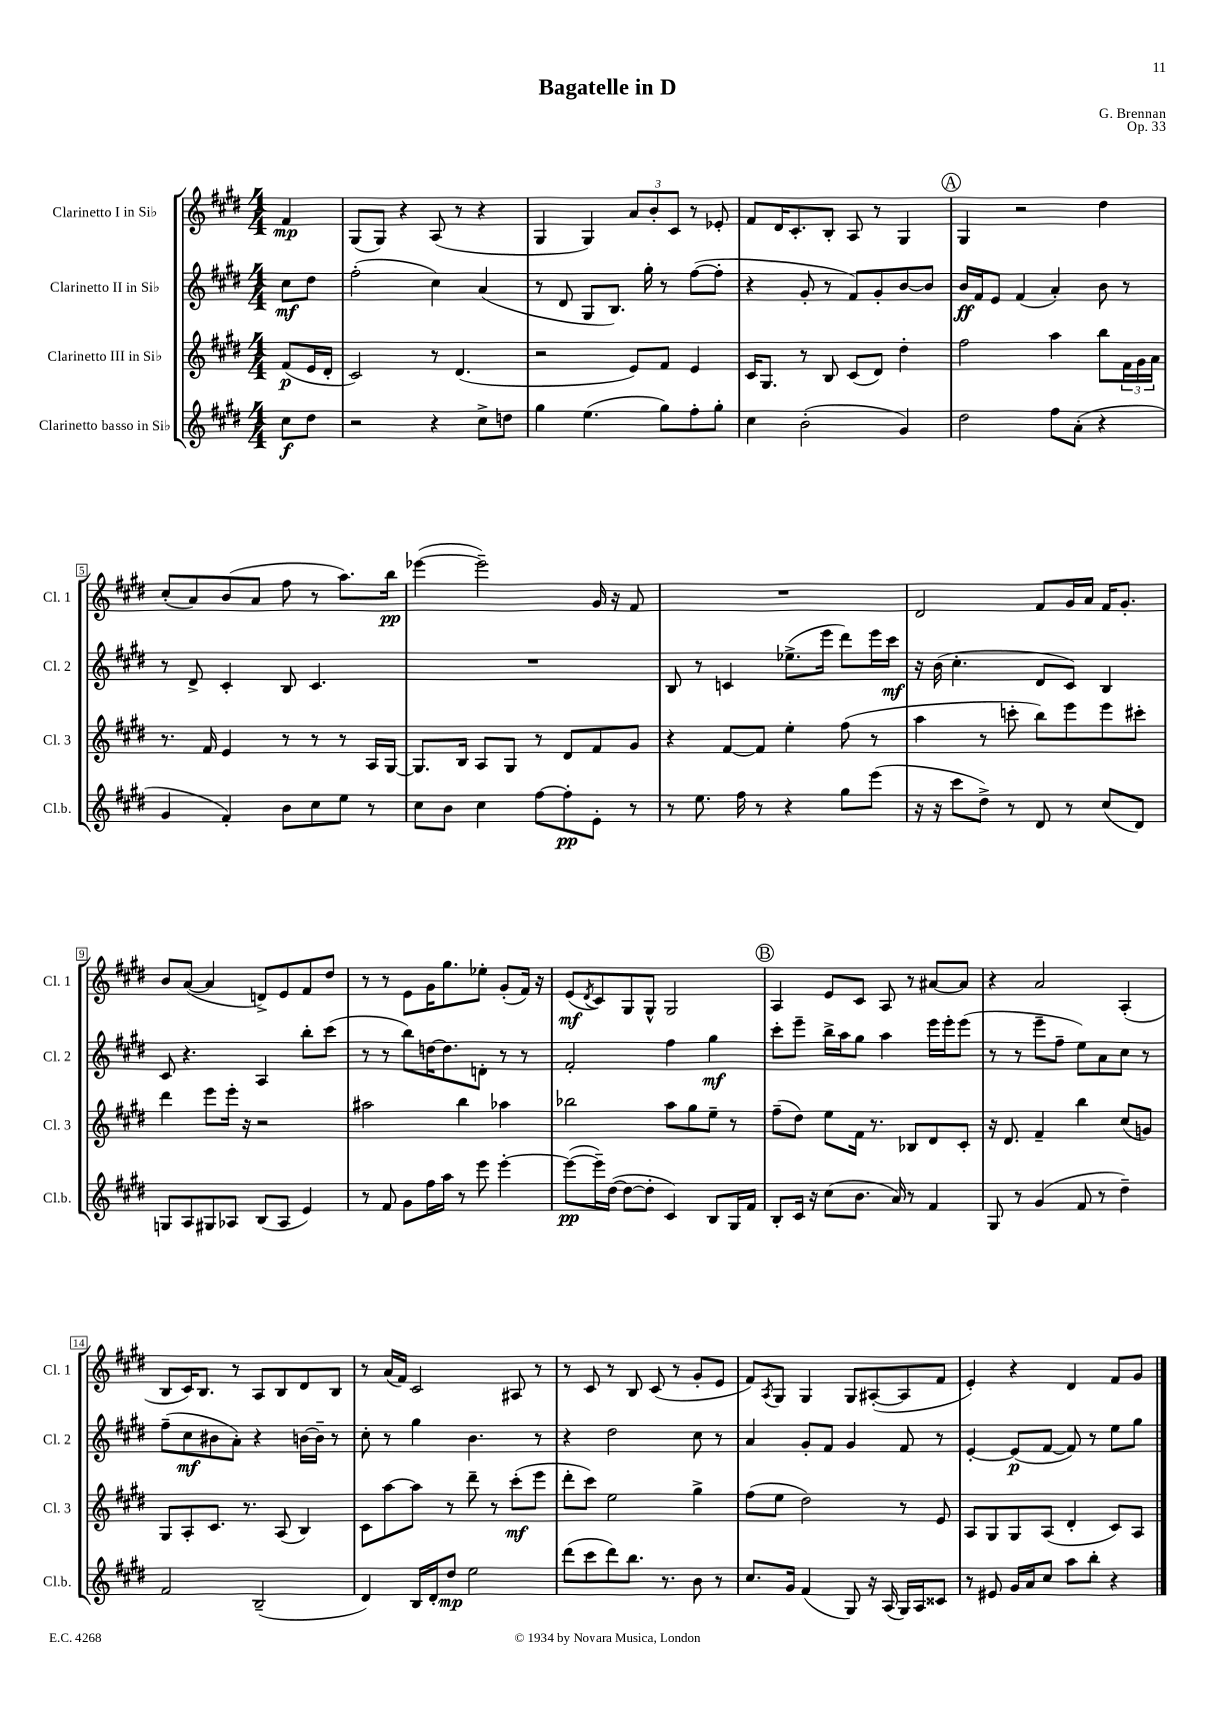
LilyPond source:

\header { title = "Bagatelle in D" composer = "G. Brennan" opus = "Op. 33" }
<<
\new StaffGroup <<
\new Staff = "s0" \with { instrumentName = "Clarinetto I in Sib" shortInstrumentName = "Cl. 1" } {
    \clef treble \key e \major \numericTimeSignature \time 4/4 \partial 4
    fis'4\mp |
    gis8( gis8) r4 a8( r8 r4 |
    gis4 gis4) \tuplet 3/2 { a'8 b'8-. cis'8 } r8 ees'8-. |
    fis'8 dis'16 cis'8.-. b8-. a8 r8 gis4 |
    \mark \markup { \circle "A" } gis4 r2 dis''4 |
    cis''8-.( a'8) b'8( a'8 fis''8 r8 a''8.) b''16\pp |
    ees'''4~( ees'''2--) gis'16 r16 fis'8 |
    R1 |
    dis'2 fis'8 gis'16 a'16 fis'16 gis'8.-. |
    b'8 a'8~( a'4 d'8->) e'8 fis'8 dis''8 |
    r8 r8 e'8 gis'16 gis''8. ees''8-. gis'8-.( fis'16) r16 |
    e'8\mf( \acciaccatura { dis'8 } cis'8) gis8 gis8-^ gis2 |
    \mark \markup { \circle "B" } a4 e'8 cis'8 a8 r8 ais'8~ ais'8 |
    r4 a'2 a4-.( |
    b8 cis'16) b8. r8 a8 b8 dis'8 b8 |
    r8 a'16( fis'16) cis'2 ais8 r8 |
    r8 cis'8 r8 b8 cis'8( r8 gis'8-. e'8 |
    fis'8) \acciaccatura { a8 } gis8 gis4 gis8 ais8~-.( ais8 fis'8 |
    e'4-.) r4 dis'4 fis'8 gis'8 \bar "|." |
}
\new Staff = "s1" \with { instrumentName = "Clarinetto II in Sib" shortInstrumentName = "Cl. 2" } {
    \clef treble \key e \major \numericTimeSignature \time 4/4 \partial 4
    cis''8\mf dis''8 |
    fis''2-.( cis''4) a'4( |
    r8 dis'8 gis8 b8.) gis''16-. r8 fis''8~( fis''8-. |
    r4 gis'8-. r8 fis'8) gis'8-. b'8~ b'8 |
    \mark \markup { \circle "A" } b'16\ff fis'16 e'8 fis'4( a'4-.) b'8 r8 |
    r8 dis'8-> cis'4-. b8 cis'4. |
    R1 |
    b8 r8 c'4 ees''8.->( e'''16 dis'''8) e'''16 cis'''16\mf |
    r16 b'16( cis''4.-. dis'8 cis'8) b4 |
    cis'8 r4. a4 b''8-. cis'''8( |
    r8 r8 b''8) d''16~ d''8. d'8-. r8 r8 |
    fis'2-. fis''4 gis''4\mf |
    \mark \markup { \circle "B" } cis'''8-. e'''8-- b''16-> a''16 gis''8 a''4 e'''16 e'''16-. e'''8( |
    r8 r8 e'''8-- fis''8-- e''8) a'8 cis''8 r8 |
    fis''8--( cis''8\mf bis'8 a'8-.) r4 b'16~ b'16-- r8 |
    cis''8-. r8 gis''4 b'4. r8 |
    r4 dis''2 cis''8 r8 |
    a'4 gis'8-. fis'8 gis'4 fis'8 r8 |
    e'4~-. e'8\p( fis'8~ fis'8) r8 e''8 gis''8 \bar "|." |
}
\new Staff = "s2" \with { instrumentName = "Clarinetto III in Sib" shortInstrumentName = "Cl. 3" } {
    \clef treble \key e \major \numericTimeSignature \time 4/4 \partial 4
    fis'8\p( e'16 dis'16-. |
    cis'2) r8 dis'4.( |
    r2 e'8) fis'8 e'4 |
    cis'16 gis8. r8 b8 cis'8( dis'8) dis''4-. |
    \mark \markup { \circle "A" } fis''2 a''4 b''8 \tuplet 3/2 { fis'16 gis'16 a'16 } |
    r8. fis'16 e'4 r8 r8 r8 a16 gis16~ |
    gis8. b16 a8 gis8 r8 dis'8 fis'8 gis'8 |
    r4 fis'8~ fis'8 e''4-. fis''8( r8 |
    a''4 r8 c'''8-. b''8) e'''8 e'''8 cis'''8-. |
    dis'''4 e'''8 e'''16-. r16 r2 |
    ais''2 b''4 aes''4 |
    bes''2 a''8 gis''8 e''8-- r8 |
    \mark \markup { \circle "B" } fis''8--( dis''8) e''8 fis'16 r8. bes8 dis'8 cis'8-. |
    r16 dis'8. fis'4-- b''4 cis''8( g'8) |
    gis8 a8-. cis'8. r8. a8( b4) |
    cis'8 a''8~ a''8 r8 dis'''8-- r8 cis'''8-.\mf( e'''8 |
    dis'''8-. cis'''8) e''2 gis''4-> |
    fis''8( e''8 dis''2) r8 e'8 |
    a8 gis8 gis8 a8( dis'4-. cis'8) a8 \bar "|." |
}
\new Staff = "s3" \with { instrumentName = "Clarinetto basso in Sib" shortInstrumentName = "Cl.b." } {
    \clef treble \key e \major \numericTimeSignature \time 4/4 \partial 4
    cis''8\f dis''8 |
    r2 r4 cis''8-> d''8 |
    gis''4 e''4.( gis''8) fis''8-. gis''8-. |
    cis''4 b'2-.( gis'4) |
    \mark \markup { \circle "A" } dis''2 fis''8 a'8-.( r4 |
    gis'4 fis'4-.) b'8 cis''8 e''8 r8 |
    cis''8 b'8 cis''4 fis''8~ fis''8-.\pp e'8-. r8 |
    r8 e''8. fis''16 r8 r4 gis''8 e'''8( |
    r16 r16 cis'''8 dis''8->) r8 dis'8 r8 cis''8( dis'8) |
    g8 a8 gis8 aes8 b8( aes8 e'4) |
    r8 fis'8 gis'8 fis''16 a''16 r8 e'''8 e'''4~-. |
    e'''8~\pp( e'''16--) dis''16~( dis''8~ dis''8-. cis'4) b8 gis16 fis'16 |
    \mark \markup { \circle "B" } b8-. cis'16 r16 cis''8( b'8. a'16) r8 fis'4 |
    gis8 r8 gis'4( fis'8 r8 dis''4--) |
    fis'2 b2--( |
    dis'4) b16 dis'16-. dis''8\mp e''2 |
    dis'''8( cis'''8 dis'''8) b''8. r8. b'8 r8 |
    cis''8. gis'16 fis'4( gis8) r16 a16( gis16) a16 cisis'8 |
    r8 eis'8 gis'16 a'16 cis''8 a''8 b''8-. r4 \bar "|." |
}
>>
>>
\layout { \context { \Score \override BarNumber.stencil = #(make-stencil-boxer 0.1 0.3 ly:text-interface::print) } }
